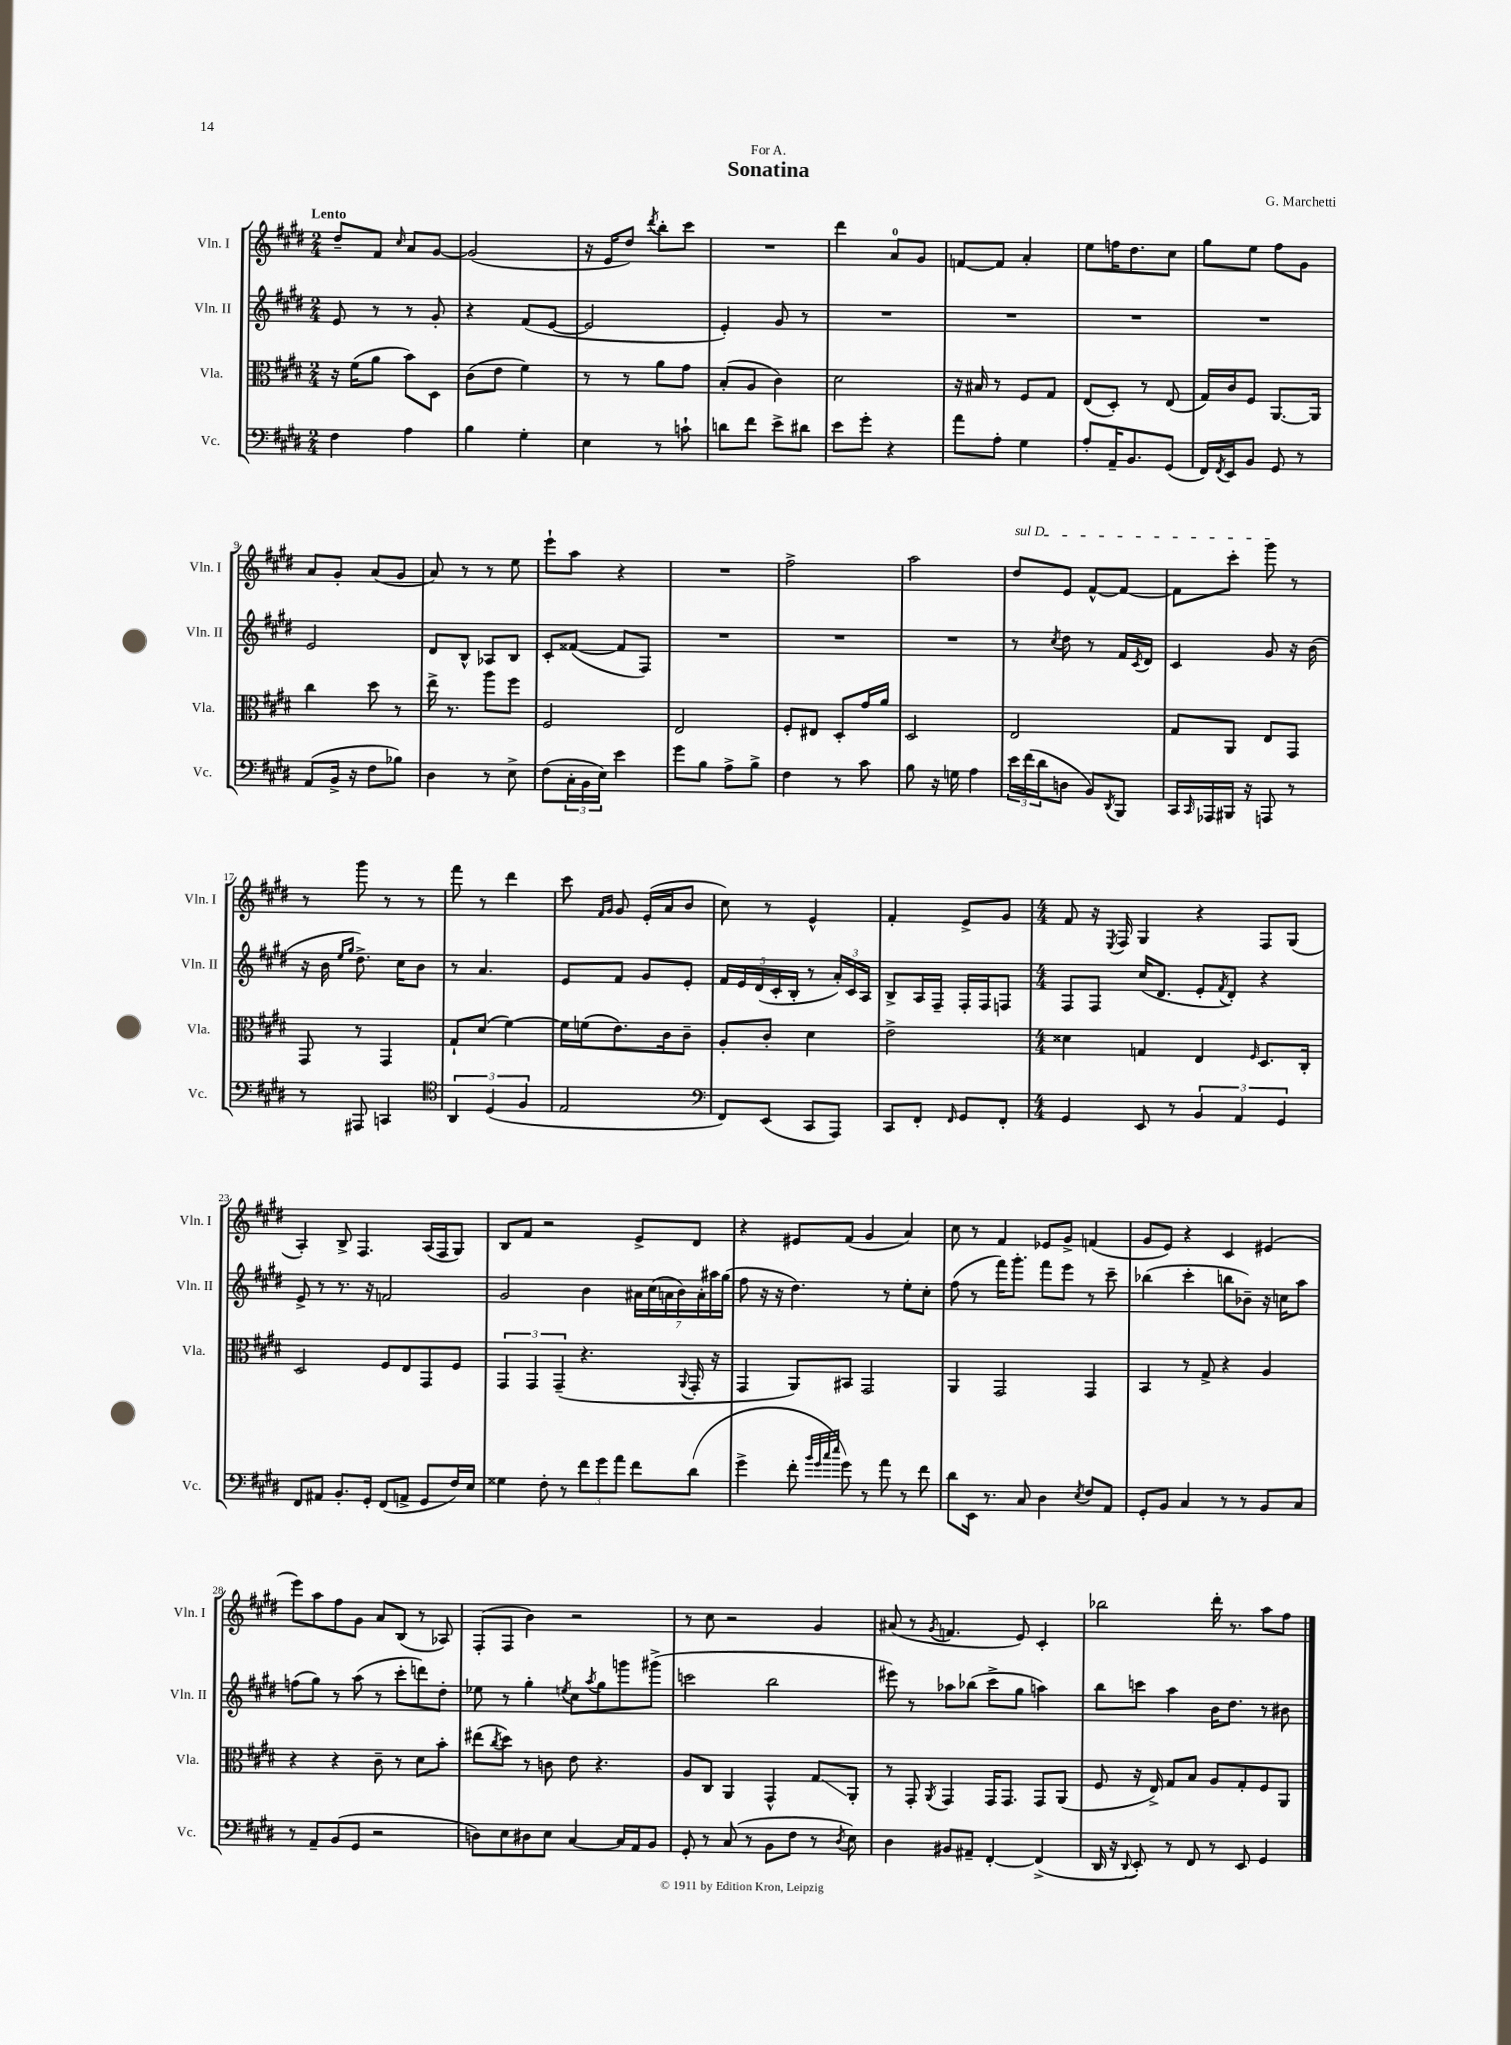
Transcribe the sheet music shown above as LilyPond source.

\header { title = "Sonatina" composer = "G. Marchetti" dedication = "For A." }
<<
\new StaffGroup <<
\new Staff = "s0" \with { instrumentName = "Vln. I" shortInstrumentName = "Vln. I" } {
    \clef treble \key e \major \numericTimeSignature \time 2/4 \tempo "Lento"
    dis''8-- fis'8 \grace { cis''16 } a'8 gis'8~ |
    gis'2( |
    r16 e'16 dis''8) \acciaccatura { dis'''8 } b''8-. cis'''8 |
    R2 |
    dis'''4 a'8-0 gis'8 |
    f'8~ f'8 a'4-. |
    e''8 f''16 dis''8. cis''8 |
    gis''8 e''8 fis''8 gis'8 |
    a'8 gis'8-. a'8( gis'8 |
    a'8) r8 r8 e''8 |
    e'''8-! a''8 r4 |
    R2 |
    fis''2-> |
    a''2 |
    \once \override TextSpanner.bound-details.left.text = \markup { \italic "sul D" } dis''8\startTextSpan e'8 fis'8~-^ fis'8~ |
    fis'8 cis'''8-. gis'''8\stopTextSpan r8 |
    r8 gis'''8 r8 r8 |
    fis'''8 r8 dis'''4 |
    cis'''8 \grace { fis'16 gis'16 } gis'8 e'16-.( a'16 b'8 |
    cis''8) r8 e'4-^ |
    fis'4-. e'8-> gis'8 |
    \numericTimeSignature \time 4/4 fis'8 r16 \acciaccatura { e8 } fis16 gis4 r4 fis8 gis8( |
    a4-.) b8-> fis4. a16( fis16 gis8) |
    b8 fis'8 r2 e'8-> dis'8 |
    r4 eis'8 fis'8( gis'4 a'4) |
    cis''8 r8 fis'4 ees'8 gis'8-> f'4( |
    gis'8 e'8) r4 cis'4 eis'4( |
    e'''8) a''8 fis''8 gis'8 a'8 b8( r8 aes8) |
    fis8-.( fis8 b'4) r2 |
    r8 cis''8 r2 gis'4 |
    ais'8( r8 \acciaccatura { gis'8 } f'4. e'8) cis'4-. |
    bes''2 dis'''16-. r8. a''8 fis''8 \bar "|." |
}
\new Staff = "s1" \with { instrumentName = "Vln. II" shortInstrumentName = "Vln. II" } {
    \clef treble \key e \major \numericTimeSignature \time 2/4
    e'8 r8 r8 gis'8-. |
    r4 fis'8( e'8~ |
    e'2 |
    e'4-.) gis'8 r8 |
    R2 |
    R2 |
    R2 |
    R2 |
    e'2 |
    dis'8 b8-^ aes8 b8 |
    cis'8-. fisis'8~( fisis'8 fis8) |
    R2 |
    R2 |
    R2 |
    r8 \acciaccatura { cis''8 } dis''8 r8 fis'16 \acciaccatura { cis'8 } dis'16 |
    cis'4 gis'8 r16 b'16( |
    r16 b'16 \grace { e''16 gis''16 } dis''8.->) cis''16 b'8 |
    r8 a'4. |
    e'8 fis'8 gis'8 e'8-. |
    \tuplet 5/4 { fis'16 e'16 dis'16( cis'16-. b16-. } r8 \tuplet 3/2 { a'16-.) cis'16 a16 } |
    b8-> a16 fis16-- fis16-. fis16 f8 |
    \numericTimeSignature \time 4/4 fis8 fis8 cis''16( dis'8. e'8-. \acciaccatura { fis'8 } dis'8-.) r4 |
    e'8-> r8 r8. r16 f'2 |
    gis'2 b'4 \tuplet 7/4 { ais'16 cis''16( a'16 b'16) a'16-. ais''16 gis''16( } |
    fis''8 r16 r16 dis''4.) r8 e''8-. cis''8-. |
    fis''8( r8 fis'''16) gis'''8.-. fis'''8 e'''8 r8 cis'''8-- |
    bes''4( cis'''4-. b''8 bes'8--) r16 c''16 a''8 |
    f''8( gis''8) r8 a''8( r8 cis'''8-. d'''8) dis''8-. |
    ees''8 r8 gis''4-. \acciaccatura { e''8 } cis''8 \acciaccatura { a''8 } gis''8 g'''8 gis'''8->( |
    c'''2 b''2 |
    eis'''8) r8 aes''8 bes''8( cis'''8-> gis''8 a''4) |
    b''8 c'''8 a''4 b'16 dis''8. r8 bis'8 \bar "|." |
}
\new Staff = "s2" \with { instrumentName = "Vla." shortInstrumentName = "Vla." } {
    \clef alto \key e \major \numericTimeSignature \time 2/4
    r16 fis'16( a'8 b'8) dis8 |
    cis'8( e'8 fis'4) |
    r8 r8 a'8 gis'8 |
    b8-.( a8 cis'4) |
    dis'2 |
    r16 bis16 r8 fis8 gis8 |
    e8( dis8-.) r8 e8( |
    gis16) cis'16 fis8 a,8.~ a,16 |
    cis''4 dis''8 r8 |
    e''16-> r8. a''8 fis''8 |
    fis2 |
    e2 |
    fis8-. eis8 dis8-. gis'16 a'16 |
    dis2 |
    e2 |
    gis8 a,8 e8 gis,8 |
    gis,8 r8 gis,4 |
    gis8-! dis'8( fis'4~) |
    fis'16 f'16( e'8.) cis'16 cis'8-- |
    a8-. cis'8-. dis'4 |
    e'2-> |
    \numericTimeSignature \time 4/4 disis'4 g4 e4 \grace { fis16 } dis8. cis16-. |
    dis2 fis8 e8 gis,8 fis8 |
    \tuplet 3/2 { gis,4 gis,4 gis,4--( } r4. \appoggiatura { a,8 } gis,16-. r16 |
    gis,4 a,8) bis,8 gis,2 |
    a,4 gis,2 gis,4 |
    b,4 r8 gis8-> r4 a4 |
    r4 r4 cis'8-- r8 dis'8 b'8-. |
    eis''8( \acciaccatura { cis''8 } dis''8) r8 c'8 e'8 r4. |
    a8 cis8 a,4 gis,4-^ gis8\glissando a,8-. |
    r8 gis,8-. \acciaccatura { a,8 } gis,4 gis,16 gis,8. gis,8 a,8( |
    fis8 r16 e16->) gis8 b8 a8 gis8-. fis8 a,8 \bar "|." |
}
\new Staff = "s3" \with { instrumentName = "Vc." shortInstrumentName = "Vc." } {
    \clef bass \key e \major \numericTimeSignature \time 2/4
    fis4 a4 |
    b4 gis4-. |
    e4 r8 c'8-! |
    d'8 fis'8 e'8-> dis'8 |
    e'8 gis'8-. r4 |
    a'8 a8-. gis4 |
    a8-. a,16-- b,8. gis,8( |
    fis,16) \acciaccatura { fis,8 } e,16 b,8 gis,8 r8 |
    a,8( b,16-> r16 fis8 bes8) |
    dis4 r8 e8-> |
    fis8( \tuplet 3/2 { cis16-. b,16 e16) } e'4 |
    gis'8 b8 a8-> b8-> |
    fis4 r8 cis'8 |
    b8 r16 g16 a4 |
    \tuplet 3/2 { e'16 fis'16( dis'16 } d8 b,8) \acciaccatura { dis,8 } b,,8 |
    cis,16 \grace { cis,16 } aes,,16 bis,,16 r16 a,,8 r8 |
    r8 ais,,8 c,4 |
    \clef tenor \tuplet 3/2 { a,4 dis4( fis4 } |
    e2 |
    \clef bass fis,8) e,8( cis,8 a,,8) |
    cis,8 fis,8-. \grace { fis,16 } gis,8 fis,8-. |
    \numericTimeSignature \time 4/4 gis,4 e,8 r8 \tuplet 3/2 { b,4 a,4 gis,4 } |
    fis,8 ais,8 b,8.-. gis,16-. fis,8( a,8-> gis,8 fis16) e16 |
    gisis4 fis8-. r8 \tuplet 3/2 { fis'8 gis'8 a'8 } fis'8 dis'8( |
    gis'4-> fis'8-. \grace { b'32 gis'32 cis''32 e''32 } gis'8) r8 a'8 r8 fis'8 |
    dis'8 e,16 r8. cis8 dis4 \acciaccatura { e8 } fis8 a,8 |
    gis,8-. b,8 cis4 r8 r8 b,8 cis8 |
    r8 a,8-- b,8( gis,8 r2 |
    d8) e8 dis8 e8 cis4~ cis16 a,16 b,8 |
    gis,8-. r8 cis8( r8 b,8 fis8 r8 \acciaccatura { dis8 } e8) |
    dis4 bis,8 ais,8-- fis,4~-. fis,4->( |
    dis,16 r16 \appoggiatura { dis,8 } e,8-.) r8 fis,8 r8 e,8 gis,4 \bar "|." |
}
>>
>>
